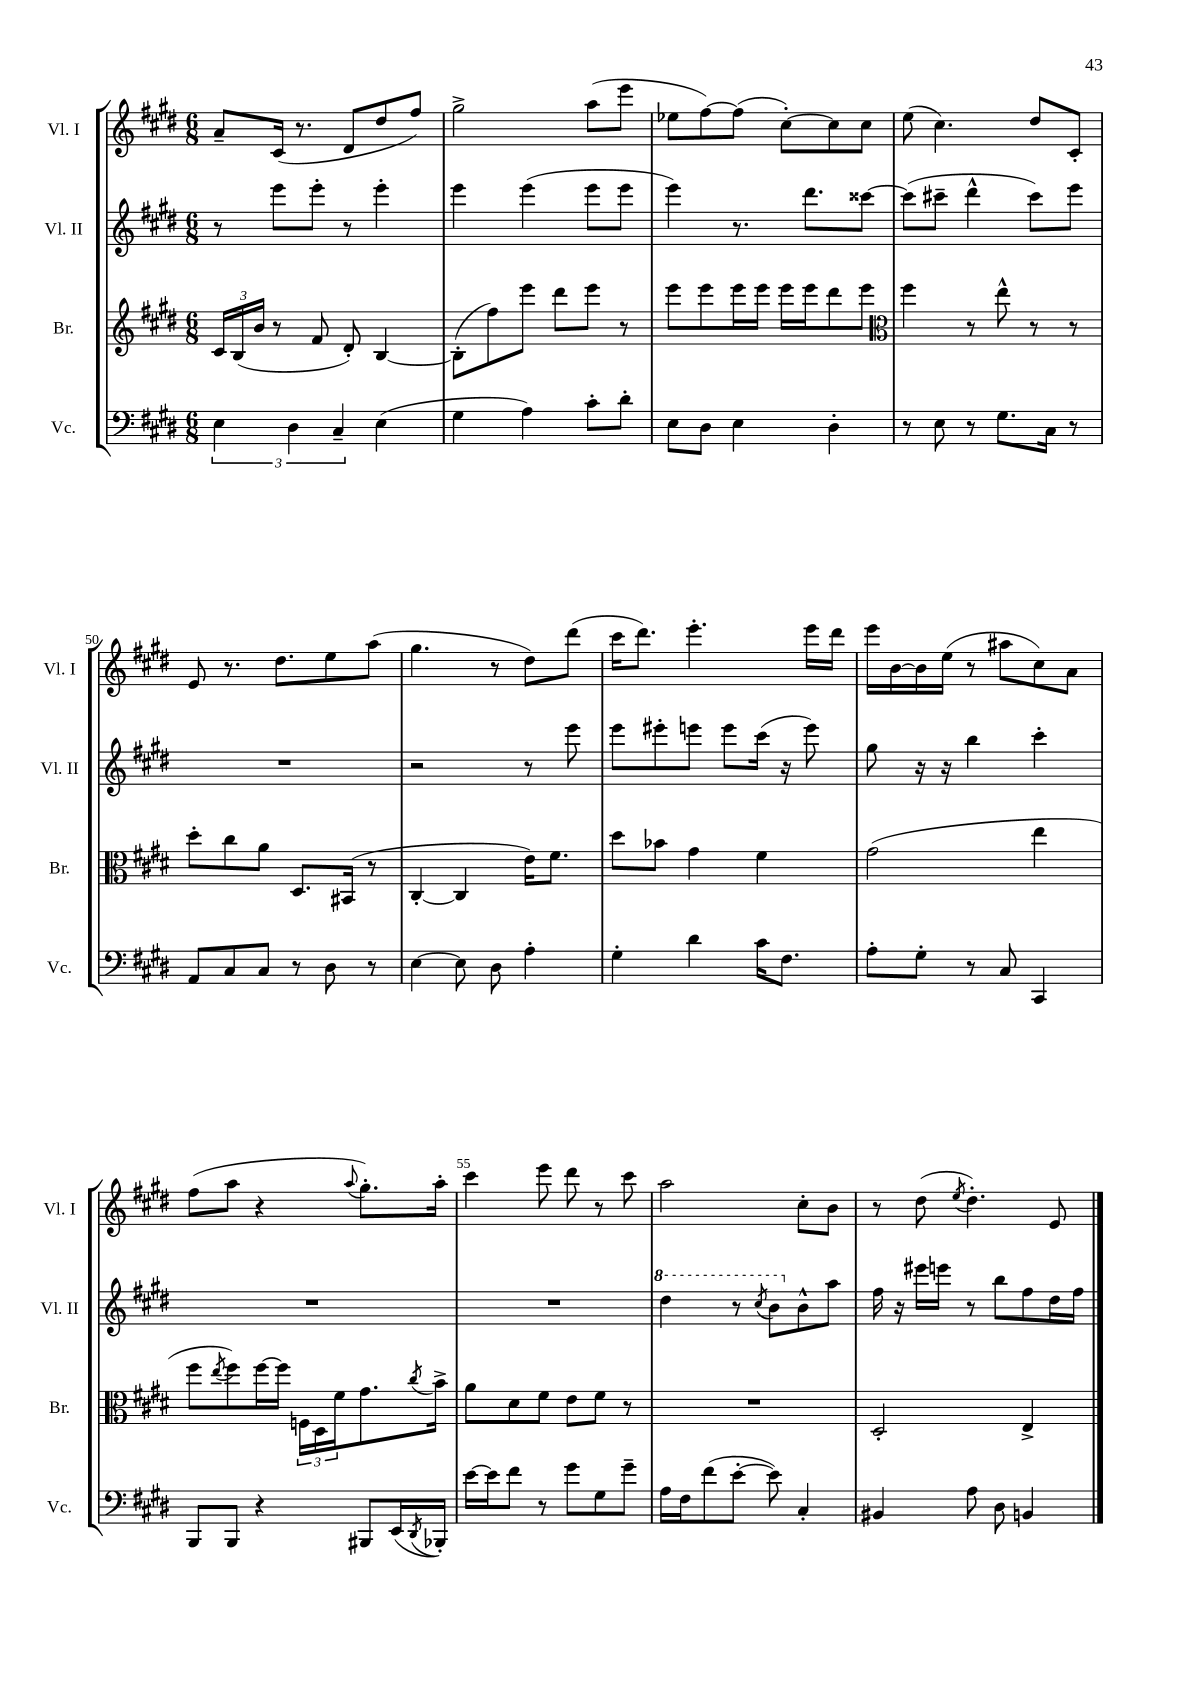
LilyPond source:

<<
\new StaffGroup <<
\new Staff = "s0" \with { instrumentName = "Vl. I" shortInstrumentName = "Vl. I" } {
    \clef treble \key e \major \numericTimeSignature \time 6/8
    a'8-- cis'16( r8. dis'8 dis''8 fis''8) |
    gis''2-> a''8( e'''8 |
    ees''8 fis''8~) fis''8( cis''8~-.) cis''8 cis''8 |
    e''8( cis''4.) dis''8 cis'8-. |
    e'8 r8. dis''8. e''8 a''8( |
    gis''4. r8 dis''8) dis'''8( |
    cis'''16 dis'''8.) e'''4.-. e'''16 dis'''16 |
    e'''16 b'16~ b'16 e''16( r8 ais''8 cis''8) a'8 |
    fis''8( a''8 r4 \appoggiatura { a''8 } gis''8.-.) a''16-. |
    cis'''4 e'''8 dis'''8 r8 cis'''8 |
    a''2 cis''8-. b'8 |
    r8 dis''8( \acciaccatura { e''8 } dis''4.-.) e'8 \bar "|." |
}
\new Staff = "s1" \with { instrumentName = "Vl. II" shortInstrumentName = "Vl. II" } {
    \clef treble \key e \major \numericTimeSignature \time 6/8
    r8 e'''8 e'''8-. r8 e'''4-. |
    e'''4 e'''4( e'''8 e'''8 |
    e'''4) r8. dis'''8. cisis'''8~ |
    cisis'''8( cis'''8-- dis'''4-^ cis'''8) e'''8 |
    R2. |
    r2 r8 e'''8 |
    e'''8 eis'''8-. e'''8 e'''8 cis'''16( r16 e'''8) |
    gis''8 r16 r16 b''4 cis'''4-. |
    R2. |
    R2. |
    \ottava #1 dis'''4 r8 \acciaccatura { cis'''8 } b''8 \ottava #0 b'8-^ a''8 |
    fis''16 r16 eis'''16 e'''16 r8 b''8 fis''8 dis''16 fis''16 \bar "|." |
}
\new Staff = "s2" \with { instrumentName = "Br." shortInstrumentName = "Br." } {
    \clef treble \key e \major \numericTimeSignature \time 6/8
    \tuplet 3/2 { cis'16 b16( b'16 } r8 fis'8 dis'8-.) b4~ |
    b8-.( fis''8) e'''8 dis'''8 e'''8 r8 |
    e'''8 e'''8 e'''16 e'''16 e'''16 e'''16 dis'''8 e'''8 |
    \clef alto fis''4 r8 e''8-^ r8 r8 |
    dis''8-. cis''8 a'8 dis8. bis,16( r8 |
    cis4~-. cis4 e'16) fis'8. |
    dis''8 bes'8 gis'4 fis'4 |
    gis'2( e''4 |
    fis''8 \acciaccatura { e''8 } fis''8) fis''16~ fis''16 \tuplet 3/2 { f16 dis16 fis'16 } gis'8. \acciaccatura { cis''8 } b'16-> |
    a'8 dis'8 fis'8 e'8 fis'8 r8 |
    R2. |
    dis2-. e4-> \bar "|." |
}
\new Staff = "s3" \with { instrumentName = "Vc." shortInstrumentName = "Vc." } {
    \clef bass \key e \major \numericTimeSignature \time 6/8
    \tuplet 3/2 { e4 dis4 cis4-- } e4( |
    gis4 a4) cis'8-. dis'8-. |
    e8 dis8 e4 dis4-. |
    r8 e8 r8 gis8. cis16 r8 |
    a,8 cis8 cis8 r8 dis8 r8 |
    e4~ e8 dis8 a4-. |
    gis4-. dis'4 cis'16 fis8. |
    a8-. gis8-. r8 cis8 cis,4 |
    b,,8 b,,8 r4 bis,,8 e,16( \acciaccatura { dis,8 } bes,,16-.) |
    e'16~ e'16 fis'8 r8 gis'8 gis8 gis'8-- |
    a16 fis16 fis'8( e'8~-. e'8) cis4-. |
    bis,4 a8 dis8 b,4 \bar "|." |
}
>>
>>
\layout { \context { \Score currentBarNumber = #46 \override BarNumber.break-visibility = ##(#f #t #t) barNumberVisibility = #(every-nth-bar-number-visible 5) } }
